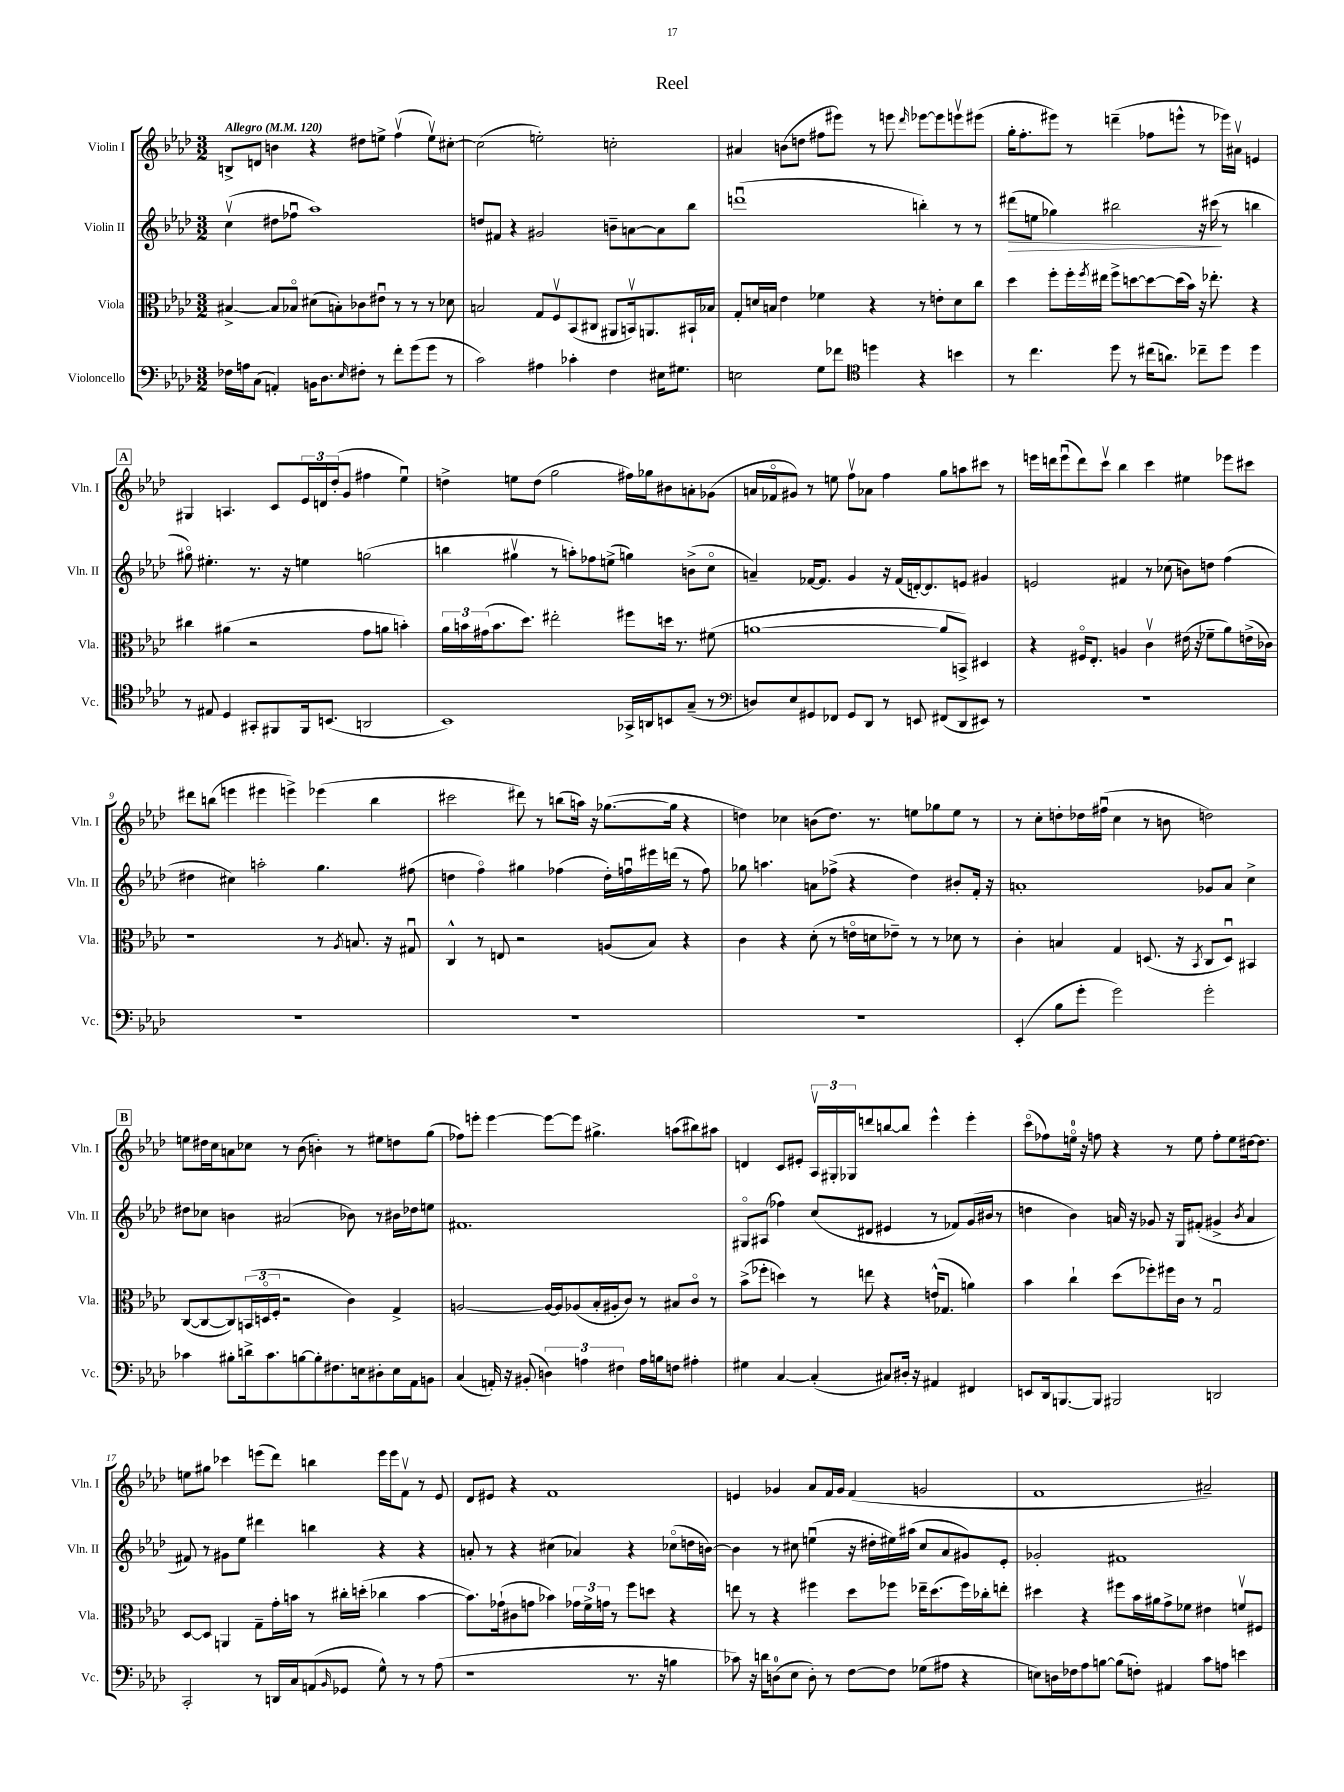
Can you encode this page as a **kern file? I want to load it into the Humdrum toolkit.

**kern	**kern	**kern	**kern
*staff4	*staff3	*staff2	*staff1
*clefF4	*clefC3	*clefG2	*clefG2
*k[b-e-a-d-]	*k[b-e-a-d-]	*k[b-e-a-d-]	*k[b-e-a-d-]
*M3/2	*M3/2	*M3/2	*M3/2
*MM120	*MM120	*MM120	*MM120
16F-	[4B#^	(4ccv	8B^
16A	.	.	.
(8C	.	.	8d
4AA')	8B#]	8dd#	4b
.	8B-o	8ff-u	.
16BB	(8d#	1aa-)	4r
8.D-	.	.	.
.	8B')	.	.
16qqE-	.	.	.
8F#'	8c-	.	8dd#
8r	8e#u	.	8ee^
8f'	8r	.	(4ffv
(8g	8r	.	.
8g	8r	.	8eev)
8r	8d-	.	[8cc#'
=	=	=	=
2c)	2B	8dd	(2cc#]
.	.	8f#	.
.	.	4r	.
4A#	8G	2g#	2ee')
.	8Fv	.	.
4c-'	(8BB-	.	.
.	8C#	.	.
4F	8AA#	8b~	2cc'
.	16BBv)	[8a	.
.	8.AA	.	.
16E#	.	8a]	.
8.G#	.	.	.
.	16BB#`	8bb-	.
.	16B-	.	.
=	=	=	=
2E	8G'	(1dddu	4a#
.	16d	.	.
.	16B	.	.
.	4e-	.	(8b
.	.	.	8dd
8G	4f-	.	8ff#
8f-	.	.	8eee#)
*clefC4	*	*	*
4dd	4r	.	8r
.	.	.	8eee
.	.	.	16qqddd-
4r	8r	4bb')	[8eee-
.	8e'	.	8eee-]
4b	8d	8r	8eeev
.	8cc	8r	(8eee#
=	=	=	=
8r	4dd-	(8ddd#	16gg'
.	.	.	8.ff'
4.cc	.	8ee	.
.	8ff'	4gg-)	8eee#)
.	16ff'	.	8r
.	8qff	.	.
.	16ee#	.	.
8dd-	8ff^	2bb#	(4ddd~
8r	[8dd	.	.
(16cc#	8dd_	.	8ff-
8.a)	.	.	.
.	(16dd]	.	8eee^^
.	16b-)	.	.
8cc-~	16r	16r	8r
.	8.ee-'	(16ccc#	.
8dd-	.	8r	16eee-)
.	.	.	16a#v
4dd-	4r	4bb	4e
=	=	=	=
8r	4cc#	8gg#o)	4G#
8E#	.	4.ee#'	.
4D-	(4a#	.	4.A
8GG#'	2r	8.r	.
8FF#	.	.	8c
.	.	16r	.
16FF#	.	4ee	24e-
.	.	.	24d
(8.BB	.	.	.
.	.	.	(24dd-'
.	.	.	8g
2AA	8g	(2gg	4ff#
.	8a	.	.
.	4b')	.	4ee-u)
=	=	=	=
1BB-)	24a-	4bb	4dd^
.	24b	.	.
.	(24g#	.	.
.	8.b	.	.
.	.	4gg#v	8ee
.	8.dd-)	.	.
.	.	.	(8dd
.	2ee#'	8r	2gg
.	.	8aa')	.
.	.	8ff-	.
.	.	(8ee^	.
16GG-^	8ff#	4gg)	16ff#)
16AA	.	.	16gg-
8BB	16dd	.	8b#
.	8.r	.	.
(8G~	.	(8b^	8a'
8r	(8f#	8cco	(8g-
=	=	=	=
*clefF4	*	*	*
8D)	[1a	4a~)	16a
.	.	.	16f-o
8E-	.	.	8g#)
8GG#	.	[16f-	8r
.	.	8.f-]	.
8FF-	.	.	8ee
8GG#	.	4g	8ffv
8DD-	.	.	8a-
8r	.	16r	4ff
.	.	(16f-	.
8EE	.	[16d')	.
.	.	8.d]	.
(8FF#	8a]	.	8gg
8DD-	8BB^)	8e	8aa
8EE#)	4D#	4g#	8ccc#
8r	.	.	8r
=	=	=	=
1.r	4r	2e	16eee
.	.	.	16ddd
.	.	.	(8eeeu
.	16F#o	.	8ddd)
.	8.E-'	.	.
.	.	.	8cccv
.	4A	4f#	4bb-
.	4cv	8r	4ccc
.	.	(8cc-	.
.	(16e#	8b)	4ee#
.	16r	.	.
.	8f-~	8dd	.
.	8a-)	(4ff	8eee-
.	(16e^	.	8ccc#
.	16c-)	.	.
=	=	=	=
1.r	1r	4dd#	8ddd#
.	.	.	(8bb
.	.	4cc#)	4eee
.	.	2aa'	4eee#
.	.	.	4eee^)
.	8r	4.gg	(4eee-
.	8qA-	.	.
.	8.B	.	.
.	.	.	4bb
.	16r	.	.
.	8G#u	(8ff#	.
=	=	=	=
1.r	4C^^	4dd	2ccc#
.	8r	4ffo)	.
.	8E	.	.
.	2r	4gg#	8ddd#)
.	.	.	8r
.	.	(4ff-	(8bb
.	.	.	16aa)
.	.	.	16r
.	(8A	16dd')	([8.gg-
.	.	16ffu	.
.	8B-)	16eee#	.
.	.	(16ddd	16gg-]
.	4r	8r	4r
.	.	8ff)	.
=	=	=	=
1.r	4c	8gg-	4dd)
.	.	4.aa	.
.	4r	.	4cc-
.	(8d-'	8a	(8b
.	8r	(8ff-^	8.dd)
.	16eo	4r	.
.	16d	.	8.r
.	8e-~)	.	.
.	8r	4dd-)	8ee
.	8r	.	8gg-
.	8d-	8b#'	8ee
.	8r	16f'	8r
.	.	16r	.
=	=	=	=
(4EE-'	4c'	1a'	8r
.	.	.	8cc'
8B-	4B	.	8dd'
8g'	.	.	16dd-
.	.	.	(16ff#u
2g)	4G	.	4cc
.	(8.D	.	8r
.	.	.	8b
.	16r	.	.
.	8qBB-	.	.
2g'	8C	8g-	2dd)
.	8Du)	8a	.
.	4BB#	4cc^	.
=	=	=	=
4c-	([8C	8dd#	8ee
.	8C_	8cc-	16dd#
.	.	.	16cc
8B#'	8C])	4b	8a
16d^	(24BB	.	8cc-
.	24Do	.	.
8.c-	.	.	.
.	24F'	.	.
.	2r	(2a#	8r
[8B	.	.	(8b-
8B']	.	.	4b')
8.F#	.	.	.
.	4c)	8b-)	8r
16E	.	.	.
8D#'	.	8r	8ee#
16E	4G^	16b#	8dd
16AA-	.	16dd-	.
8BB	.	8ee	(8gg
=	=	=	=
(4C	[2A	1.f#	8ff-)
.	.	.	8eee'
16AA')	.	.	[4eee
16r	.	.	.
(8BB#'	.	.	.
6D)	16A_	.	8eee_
.	16A]	.	.
.	(8A-	.	8eee]
6A	.	.	.
.	16B-'	.	4.gg#^
.	16A#'	.	.
6F#	.	.	.
.	8c)	.	.
16A	8r	.	.
16B	.	.	.
8F	8B#	.	(8aa
4A#'	8co	.	8bb#)
.	8r	.	8aa#
=	=	=	=
4G#	(8b-^	8G#o	4d
.	8ff-'	(8A#	.
[4C	4dd)	4ff-)	8c
.	.	.	8e#'
(4C']	8r	(8cc	24A-v
.	.	.	24G#'
.	.	.	24G-
.	8ee	8d#	8ddd
8C#)	4r	4e#	[8bb
16D#'	.	.	8bb]
16r	.	.	.
4AA#	(16e^^	8r	4eee-^^
.	8.G-	.	.
.	.	8f-)	.
4FF#	4a)	(16g	4eee-'
.	.	16b#	.
.	.	8r	.
=	=	=	=
8EE	4b-	4dd	(8ccco
16DD-	.	.	8ff-)
[8.BBB	.	.	.
.	4cc`	4b-)	16eeo
.	.	.	16r
8BBB]	.	.	8ff
2BBB#	(8dd-	16a	4r
.	.	16r	.
.	8ff-')	8g-	.
.	16ff#	16r	8r
.	16c	16G	.
.	8r	(8f#'	8ee
2DD	2Gu	4g#^	8ff'
.	.	.	8ee
.	.	8qb-	.
.	.	4a	[16dd#
.	.	.	8.dd#]
=	=	=	=
2CC'	[8D-	8f#)	8ee
.	8D-]	8r	8gg#
.	4AA	8g#	4ccc-
.	.	8ee-	.
8r	8G~	4ddd#	(8eee
16DD	16g'	.	8ddd-)
16C	16b	.	.
(8AA	8r	4bb	4bb
16qqBB-	.	.	.
8GG-	16cc#'	.	.
.	(16dd'	.	.
8G^^)	4cc-	4r	16eee
.	.	.	16eee
8r	.	.	8fv
8r	[4b	4r	8r
(8A-	.	.	8e-
=	=	=	=
1r	8.b])	8a'	8d-
.	.	8r	8e#
.	(16g-`	.	.
.	8c#	4r	4r
.	8g	.	.
.	4b-)	(4cc#	1f
.	24g-	4a-)	.
.	24f^	.	.
.	24g	.	.
.	8r	.	.
8.r	8ff	4r	.
.	8dd	.	.
16r	.	.	.
4B	4r	(8cc-o	.
.	.	16dd	.
.	.	[16b)	.
=	=	=	=
8c-)	8ee	4b]	4e
16r	8r	.	.
16d	.	.	.
(8D	4r	8r	4g-
8E-	.	8cc#	.
8D')	4ff#	(4eeu	8a-
8r	.	.	16f
.	.	.	16g-
[8F	8dd-	16r	(4f
.	.	16dd#'	.
8F]	8ff-	16ee#)	.
.	.	(16aa#	.
(8G-	16ee-~	8cc#	2g
.	(8.dd-	.	.
8A#	.	8a-	.
4r	16ff-)	8g#)	.
.	16cc-'	.	.
.	8ee'	8e-'	.
=	=	=	=
8E)	4dd#	2g-'	1f
16D	.	.	.
16F-	.	.	.
8A-	4r	.	.
[8B	.	.	.
(8B]	8ff#	1f#	.
8F')	16b-	.	.
.	16a#	.	.
4AA#	8g^	.	.
.	8f-	.	.
8c	4e#	.	2a#~)
8A	.	.	.
4e	8fv	.	.
.	8F#	.	.
==	==	==	==
*-	*-	*-	*-
